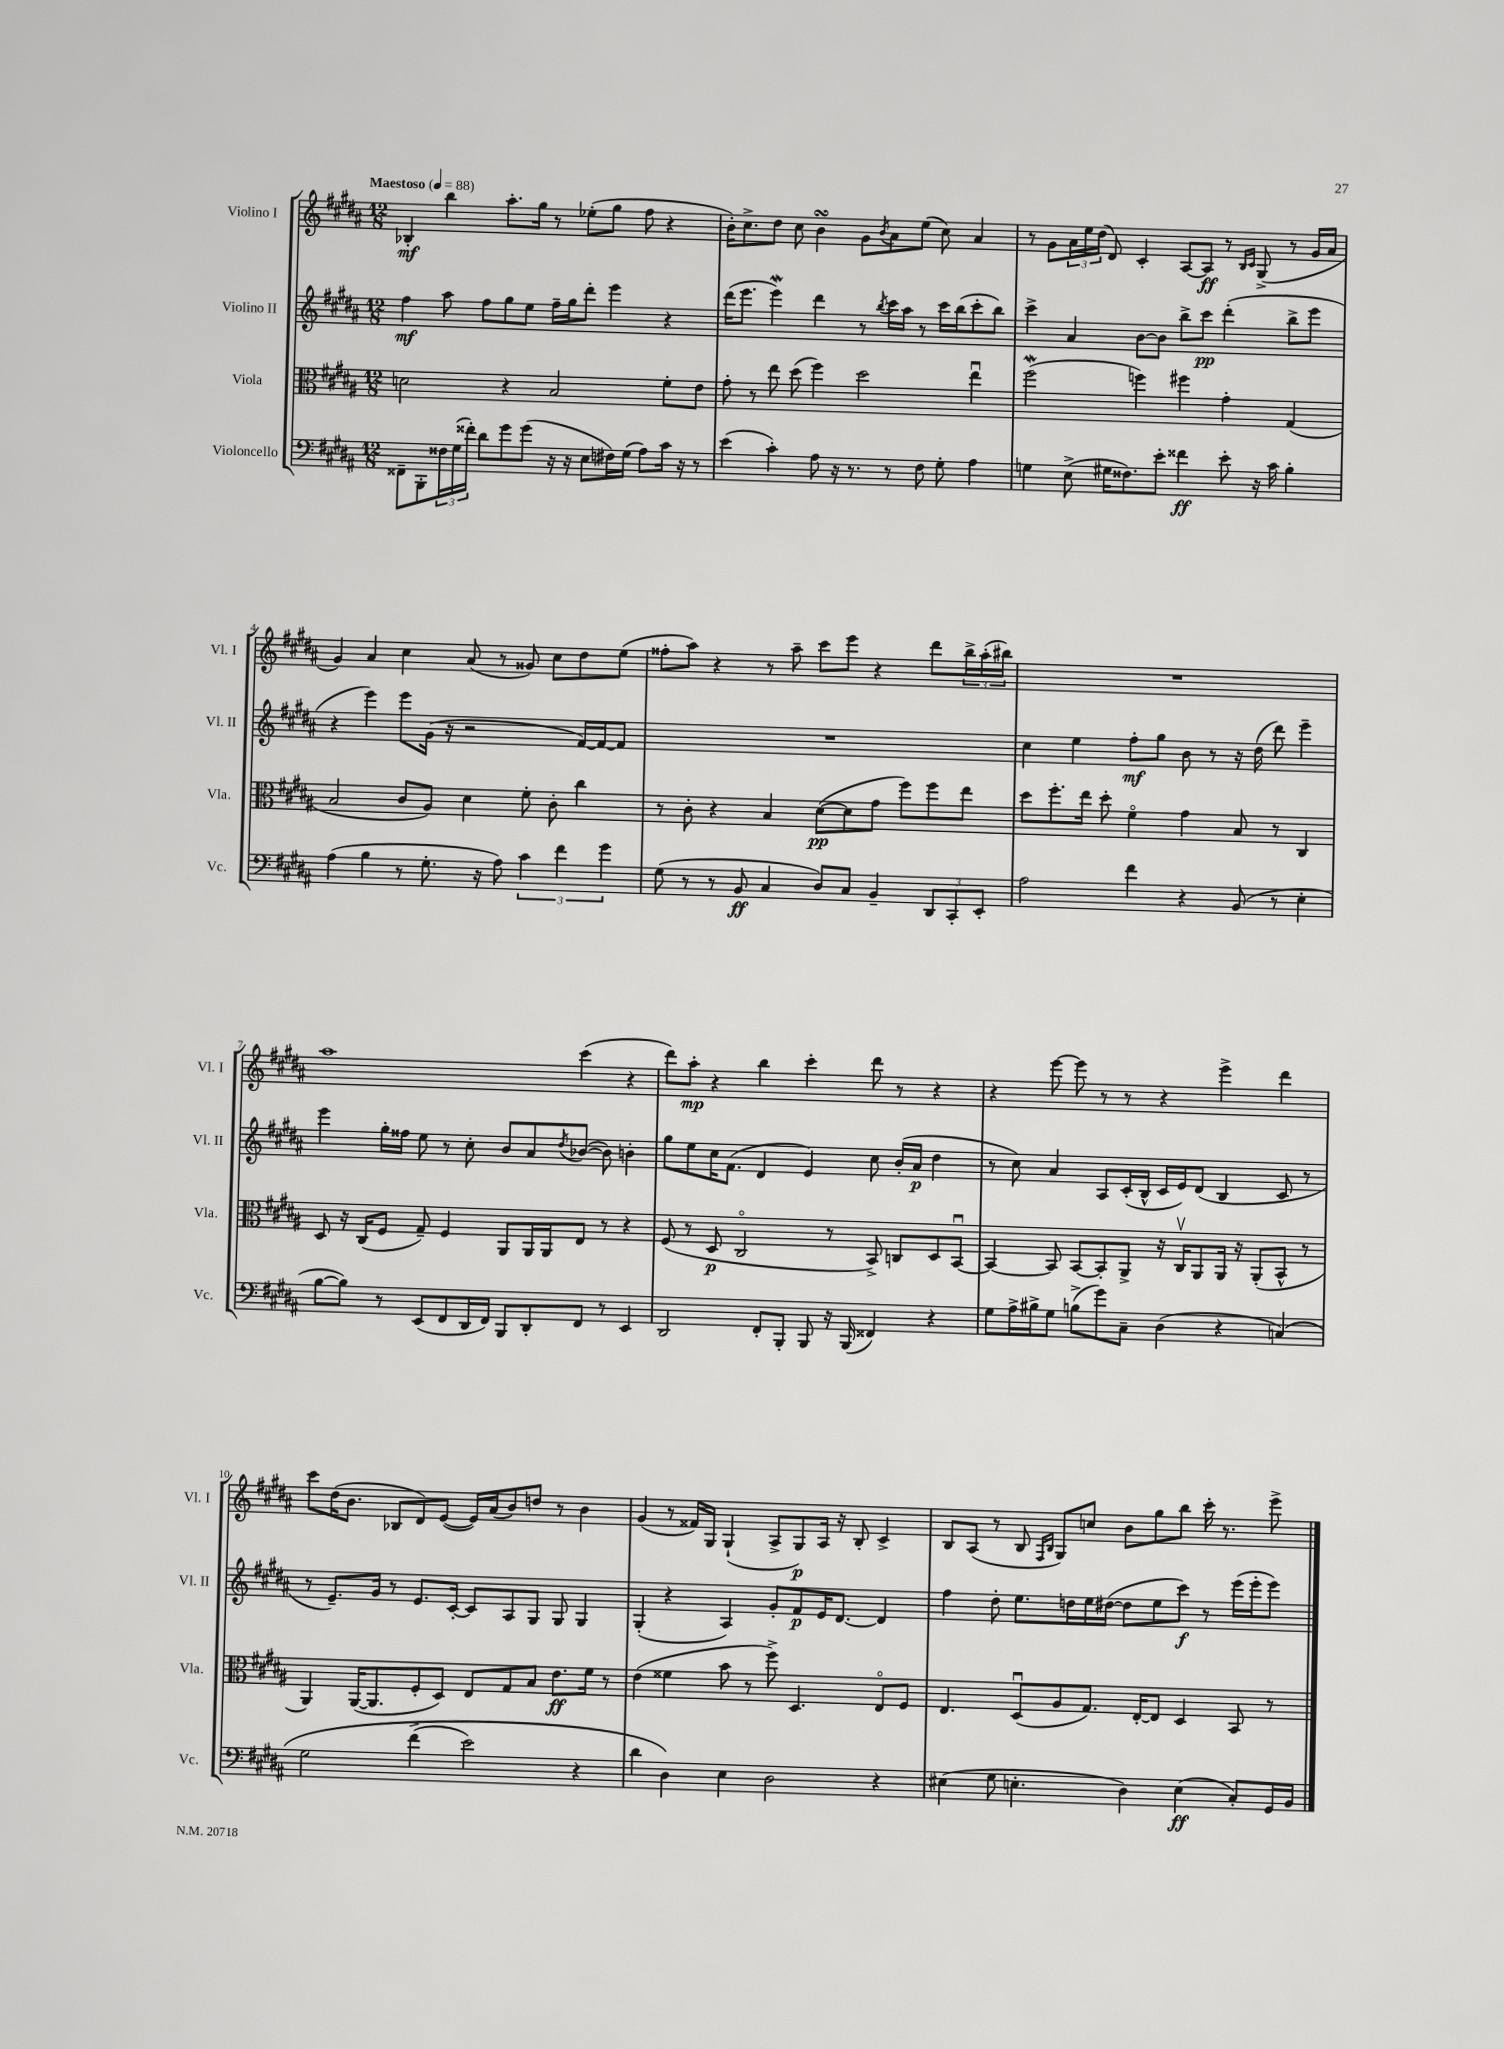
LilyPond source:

<<
\new StaffGroup <<
\new Staff = "s0" \with { instrumentName = "Violino I" shortInstrumentName = "Vl. I" } {
    \clef treble \key b \major \numericTimeSignature \time 12/8 \tempo "Maestoso" 4 = 88
    bes4-.\mf b''4 ais''8.-. gis''16 r8 ees''8-.( gis''8 fis''8 r4 |
    b'16-.) cis''8.-> dis''8 cis''8 b'4\turn gis'8 \acciaccatura { b'8 } ais'8 e''8( cis''8) ais'4 |
    r8 gis'8 \tuplet 3/2 { ais'16 e''16 dis''16( } dis'8) cis'4-. ais8~ ais8\ff r8 \grace { b16 cis'16 } gis8->( r8 gis'16 ais'16 |
    gis'4) ais'4 cis''4 ais'8( r8 gisis'8) cis''8 dis''8 e''8( |
    fisis''8-. ais''8) r4 r8 ais''8-- cis'''8 e'''8 r4 dis'''8 \tuplet 3/2 { b''16-> ais''16-.( bis''16) } |
    R1. |
    ais''1 cis'''4( r4 |
    dis'''8) ais''8-.\mp r4 b''4 cis'''4-. dis'''8 r8 r4 |
    r4 e'''8~ e'''8 r8 r8 r4 e'''4-> dis'''4 |
    cis'''8 dis''16( b'8. bes8 dis'8) e'8~( e'16) ais'16( b'8) d''8 r8 b'4 |
    gis'4( r8 fisis'16) gis16 gis4-!( ais8-> gis8\p) ais16 r16 b8-. cis'4-> |
    b8 ais8( r8 b8 \grace { fis16 b16 } gis8) c''8 b'8 gis''8 b''8 cis'''16-. r8. e'''8-> \bar "|." |
}
\new Staff = "s1" \with { instrumentName = "Violino II" shortInstrumentName = "Vl. II" } {
    \clef treble \key b \major \numericTimeSignature \time 12/8
    fis''4\mf ais''8 fis''8 gis''8 e''8 fis''16-- gis''16 dis'''8-. e'''4 r4 |
    dis'''16( e'''8. e'''4\mordent) dis'''4 r8 \acciaccatura { b''8 } cis'''16 ais''16 r8 cis'''16 b''16( cis'''8-. b''8) |
    cis'''4-> ais'4 b'8~ b'8 b''8-> cis'''8\pp dis'''4-.( b''8-> e'''8 |
    r4 e'''4) e'''8 gis'16( r16 r2 fis'16~) fis'16~ fis'8 |
    R1. |
    cis''4 e''4 fis''8-.\mf gis''8 b'8 r8 r16 dis''16( dis'''8) e'''4-- |
    e'''4 gis''16-. fisis''16 e''8 r8 cis''8-. b'8 ais'8 \acciaccatura { dis''8 } bes'8~( bes'8) b'4-. |
    gis''8 e''8 cis''16 fis'8.( dis'4 e'4) cis''8 b'16-.( ais'16\p dis''4 |
    r8 cis''8) ais'4 ais8 cis'16-.( b16-^ cis'16 e'16) dis'8( b4 cis'8 r8 |
    r8 e'8.--) gis'16 r8 e'8. cis'16~-. cis'8 ais8 gis8 gis8 gis4 |
    gis4-.( r4 ais4) gis'8-. fis'8\p e'16 dis'8.~ dis'4 |
    fis''4 dis''8-. e''8. d''16 e''16 dis''16~( dis''8 e''8 cis'''8\f) r8 e'''16( e'''16-. e'''8) \bar "|." |
}
\new Staff = "s2" \with { instrumentName = "Viola" shortInstrumentName = "Vla." } {
    \clef alto \key b \major \numericTimeSignature \time 12/8
    d'2 r4 b2 fis'8-. e'8 |
    gis'8-. r8 e''8 dis''8( fis''4) dis''2 e''4\downbow |
    fis''2\mordent( f''4) fis''4 gis'4-. gis4( |
    b2 cis'8 ais8) dis'4 fis'8-. cis'8-. cis''4 |
    r8 cis'8-. r4 b4 dis'8~\pp( dis'8 gis'8 fis''8) fis''8 e''8 |
    dis''8 fis''8.-. e''16 dis''8-. fis'4\flageolet gis'4 b8 r8 cis4 |
    dis8 r16 cis16( fis8 gis8--) fis4 ais,8 ais,16 ais,16 e8 r8 r4 |
    fis8( r8 dis8\p cis2\flageolet r8 b,8->) c8 dis8 b,8~\downbow |
    b,4~ b,8 b,8~ b,8-. ais,8-> r16 cis16\upbow ais,8 ais,16 r16 ais,8-.( b,8-^ r8 |
    ais,4) ais,16~( ais,8. fis8-. dis8) e8 gis8 b8 e'8.\ff fis'16 r8 |
    e'4( fisis'4 b'8 r8 fis''8->) dis4. e8\flageolet fis8 |
    e4. dis8\downbow( ais8 gis8.) e16~-. e8 dis4 b,8 r8 \bar "|." |
}
\new Staff = "s3" \with { instrumentName = "Violoncello" shortInstrumentName = "Vc." } {
    \clef bass \key b \major \numericTimeSignature \time 12/8
    fisis,8-- b,,8-. \tuplet 3/2 { fisis16 gis16( fisis'16-.) } dis'8 gis'8 gis'8( r16 r16 e8 fis16) gis16( ais8) cis'16 r16 r8 |
    e'4( cis'4-.) ais8 r16 r8. r8 fis8 gis8-. ais4 |
    g4 e8->( gis16 fisis8.) e'8-. fisis'4\ff e'8-. r16 cis'16 b4-. |
    ais4( b4 r8 gis8.-. r16 ais8) \tuplet 3/2 { cis'4 fis'4 gis'4 } |
    gis8( r8 r8 b,8\ff cis4 dis8) cis8 b,4-- \tuplet 3/2 { dis,8 cis,8-. e,8-. } |
    ais2 fis'4 r4 b,8( r8 e4-. |
    b8~ b8) r8 e,8( fis,8 dis,16 fis,16) b,,8 dis,8-. fis,8 r8 e,4 |
    dis,2 fis,8-. b,,8-. b,,8 r16 b,,16( fisis,4) r4 |
    gis8 ais16-> bis16-> gis8 b8->( gis'8) cis8-- dis4( r4 c4)\( |
    gis2 fis'4->( e'2) r4 |
    dis'4 dis4\) e4 dis2 r4 |
    eis4( gis8 e4.-. dis4) e4\ff( cis8-.) gis,16 b,16 \bar "|." |
}
>>
>>
